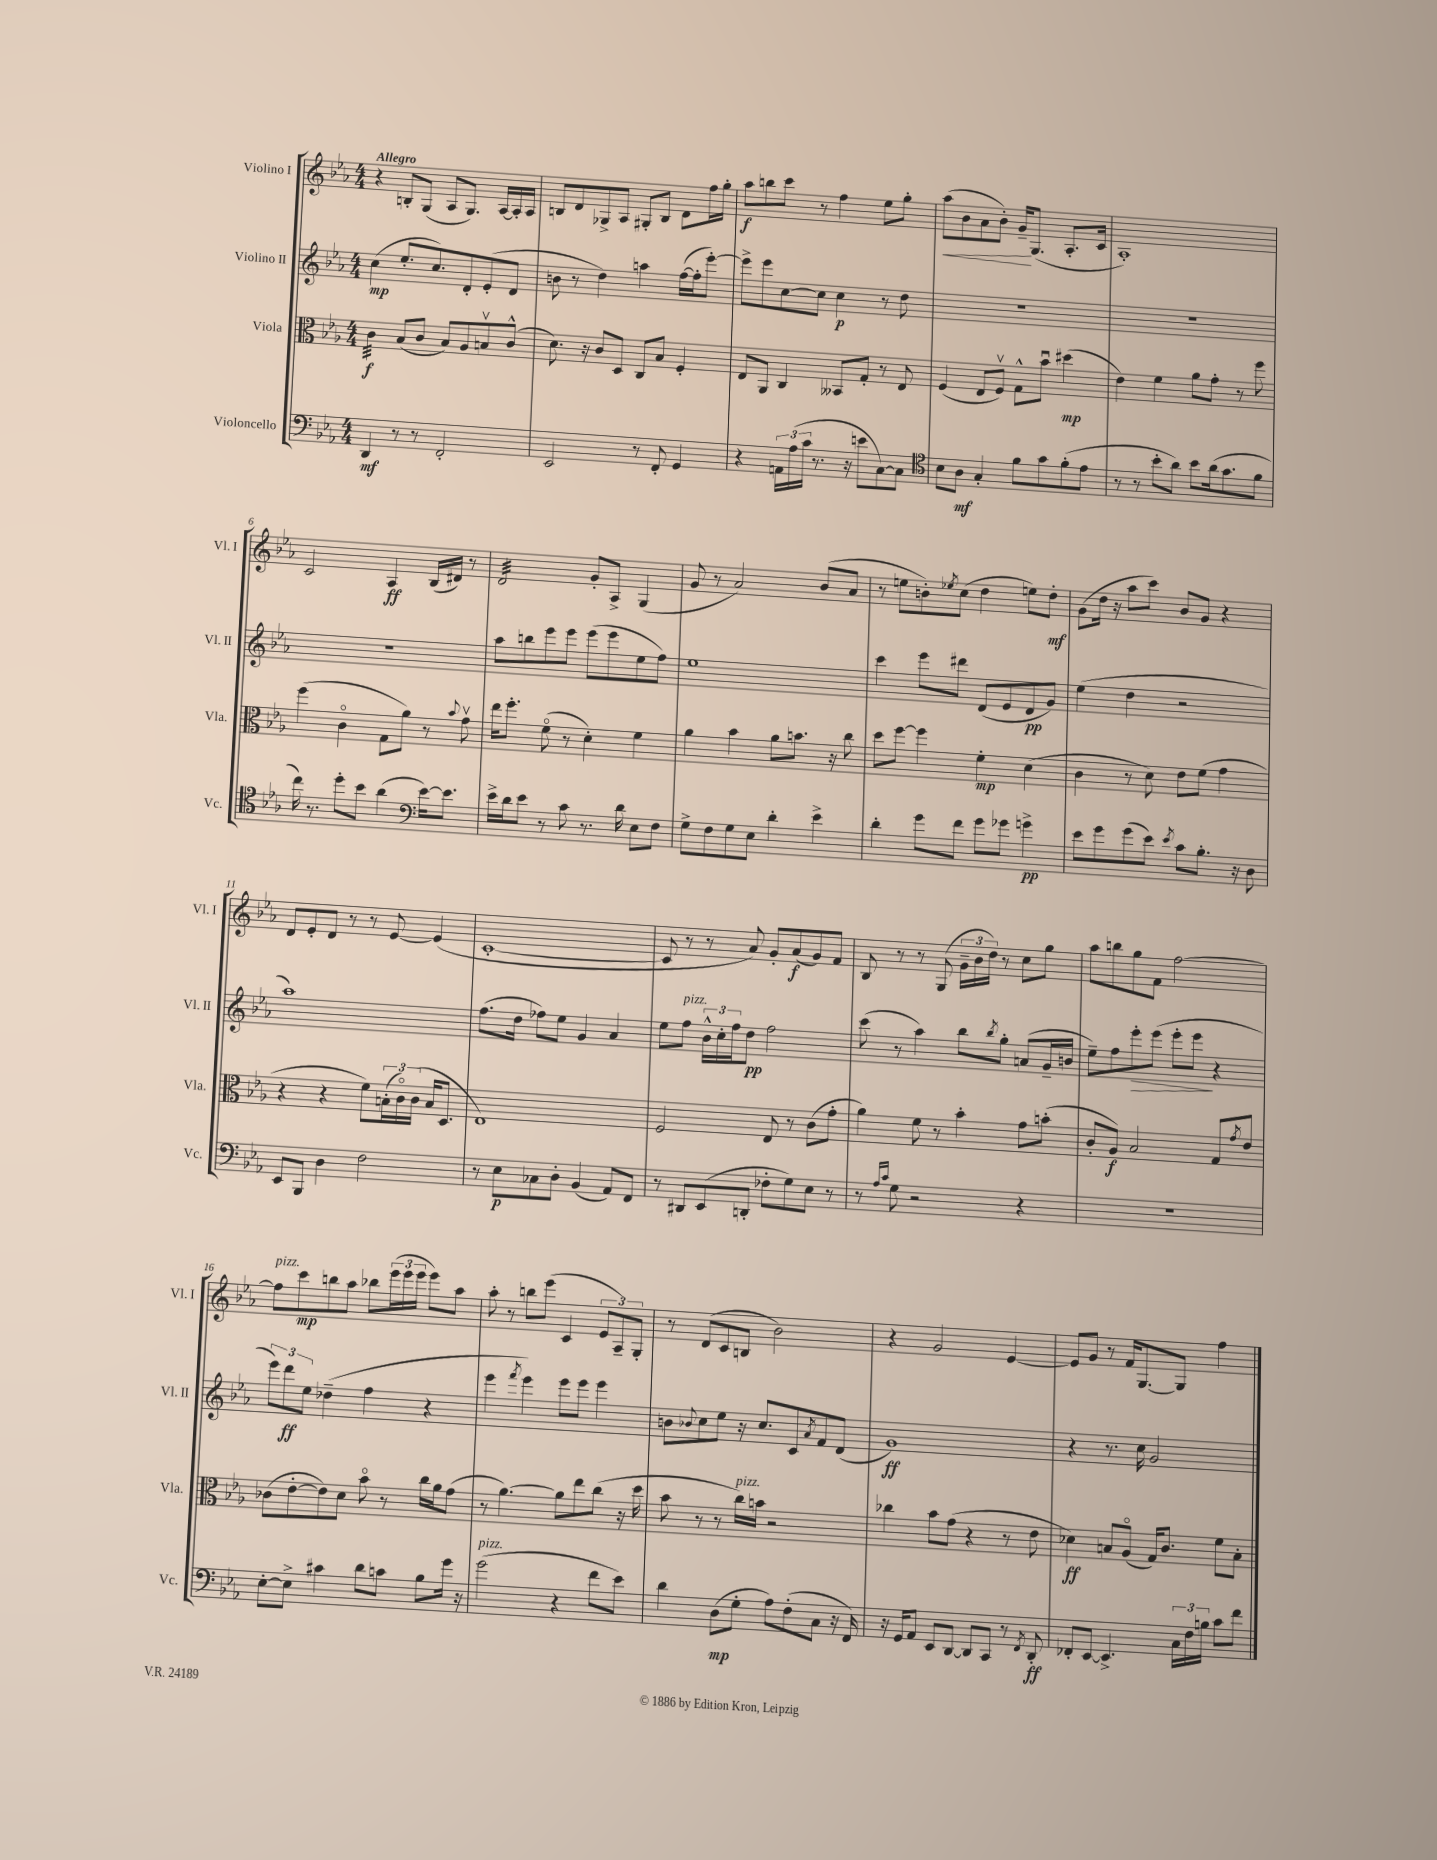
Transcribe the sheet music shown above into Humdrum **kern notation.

**kern	**kern	**kern	**kern
*staff4	*staff3	*staff2	*staff1
*clefF4	*clefC3	*clefG2	*clefG2
*k[b-e-a-]	*k[b-e-a-]	*k[b-e-a-]	*k[b-e-a-]
*M4/4	*M4/4	*M4/4	*M4/4
4DD	4c	(4cc	4r
8r	(8B-	8.ee-'	8B'
8r	8c	.	(8G
.	.	8.cc)	.
2FF'	8B-)	.	8A-
.	8A-	8d'	8.G)
.	8Bv	(8e-'	.
.	.	.	[16A-
.	(8c^^	8d	16A-']
.	.	.	16A-
=	=	=	=
2EE-	8.d)	8b	8B
.	.	8r	8d
.	16r	.	.
.	8c	4dd)	8G-^
.	8D	.	8A-
8r	8C	4aa	8G#'
8FF'	8B-	.	8B
4GG	4F'	([16ff	8d
.	.	16ff']	.
.	.	[8eee-')	16ff
.	.	.	16gg'
=	=	=	=
4r	8E-	8eee-^]	8aa-
.	8AA-	8eee-	8bb
24AA	4C	[8cc	8ccc
(24A-	.	.	.
24c	.	.	.
8.r	.	8cc]	8r
.	8BB--	4cc	4ff
16r	.	.	.
8e	8G'	.	.
[8C)	8r	8r	8ee-
8C]	8E-	8dd	8gg'
=	=	=	=
*clefC4	*	*	*
8B-	(4F	1r	(8aa-
8A-	.	.	8b-
4G'	8E-	.	8a-
.	8Fv)	.	8b-')
8f	8G^^	.	16g~
.	.	.	(8.G
8g	8b-u	.	.
(8f'	(4dd#	.	8.A-'
8e-	.	.	.
.	.	.	16c
=	=	=	=
8r	4e-)	1r	1A-')
8r	.	.	.
8b-'	4f	.	.
8a-)	.	.	.
8b-	8a-	.	.
(16a-	8g'	.	.
8.g	.	.	.
.	8r	.	.
8f	8ff	.	.
=	=	=	=
16cc)	(4ff	1r	2c
8.r	.	.	.
8dd'	4co	.	.
8b-	.	.	.
(4a-	8G	.	4A-
.	8a-)	.	.
*clefF4	*	*	*
[16e-)	8r	.	(16B-
8.e-]	.	.	16d#)
.	8qqb-	.	.
.	8gv	.	8r
=	=	=	=
16e-^	16ee-	8aa-	2d
16d	8.ff'	.	.
8e-	.	8bb	.
8r	(8fo	8eee-	.
8c	8r	8eee-	.
8.r	4d')	(8eee-	8g'
.	.	8eee-	8A-^
16d	.	.	.
8E-	4f	8ee-	(4G
8F	.	8ff)	.
=	=	=	=
8G^	4a-	1ee-	8g
8F	.	.	8r
8G	4b-	.	2a-)
8E-	.	.	.
4d'	8a-	.	.
.	8.b	.	.
4e-^	.	.	(8b-
.	16r	.	.
.	8cc	.	8a-
=	=	=	=
4d'	8dd	4ccc	8r
.	[8ff	.	8ee
8g	4ff]	8eee-	8b')
.	.	.	8qee-
8f	.	8ddd#	(8cc
8g	4f'	(8d	4dd
8g-	.	8e-	.
4g^	(4d	8d	8ee)
.	.	8g)	8dd'
=	=	=	=
8e-	4c	(4ee-	(8g
8g	.	.	16dd
.	.	.	16r
(8g	8r	4dd	8aa-
8e-)	8d)	.	8ccc)
8qe-	.	.	.
8c	8e-	2r	8b-
8.B-'	(8f	.	8g
.	4g	.	4r
16r	.	.	.
8D	.	.	.
=	=	=	=
8EE-	4r	1aa-)	8d
8BBB-	.	.	8e-'
4D	4r	.	8d
.	.	.	8r
2F	8f)	.	8r
.	(24B'	.	[8e-
.	24co)	.	.
.	(24c	.	.
.	16B	.	(4e-]
.	8.D	.	.
=	=	=	=
8r	1E-)	(8.ff	[1c'
8E-	.	.	.
.	.	16dd	.
8C-	.	8ff-)	.
8D'	.	8ee-	.
(4BB-	.	4g	.
8AA-)	.	4a-	.
8FF	.	.	.
=	=	=	=
8r	2F	8ee-	8c]
8DD#	.	8ff	8r
(8EE-	.	24b-^^	8r
.	.	24cc'	.
.	.	24ff	.
8DD'	.	8dd	8a-)
8F-'	8E-	2ff	8g'
8G)	8r	.	(8a-
8E-	(8c	.	8g)
8r	8g'	.	8f
=	=	=	=
8r	4a-)	(8ccc	8B-
16qqA-	.	.	.
16qqc	.	.	.
8G	.	8r	8r
2r	8f	4aa-)	8r
.	8r	.	(8G
.	4b-'	8bb-	24g~
.	.	.	24b-
.	.	.	24dd)
.	.	8qbb-	.
.	.	8gg'	8r
4r	8g	(8a	8cc
.	(8b'	16g~	8gg
.	.	16b	.
=	=	=	=
1r	8c'	8ee-~)	8aa-
.	8A-)	8ff	8bb
.	2B-	8eee-'	8gg
.	.	(8eee-	8f
.	.	8eee-'	[2ff
.	.	8eee-	.
.	8G	4r	.
.	8qg	.	.
.	8e-	.	.
=	=	=	=
[8E-'	(8c-	12eee-)	8ff]
.	.	12ddd	.
8E-^]	[8e-'	.	8ccc
.	.	12ee-	.
4c#	8e-])	(4dd-~	8bb
.	8d	.	8aa-
8d	8b-o	4ff	8bb-
8c	8r	.	(24eee-
.	.	.	24eee-
.	.	.	24eee-
8B-	16cc	4r	8eee-)
.	16a-	.	.
16g	(8g	.	8aa-
16r	.	.	.
=	=	=	=
(2g	8r	4eee-	8aa-'
.	[4.a-)	.	8r
.	.	8qfff	.
.	.	4eee-)	8bb
.	.	.	(8eee-
4r	8a-]	8eee-	4c
.	8ee-	8eee-	.
8f	(8cc	4eee-	12e-
.	.	.	12A-~)
8e-)	16r	.	.
.	.	.	12G'
.	16dd	.	.
=	=	=	=
4d	8b-	8b	8r
.	.	8qqb-	.
.	8r	8cc	(8d
(8D	8r	8ee-	8c
8G'	16cc)	16r	8B
.	16b	8.cc	.
8A-)	2r	.	2b-)
(8F'	.	8c	.
.	.	8qa-	.
8C	.	8f	.
16r	.	(8d	.
16FF)	.	.	.
=	=	=	=
16r	4cc-	1g)	4r
16GG	.	.	.
8AA-	.	.	.
8EE-	8b-	.	2g
[8DD	(8g	.	.
8DD]	4r	.	.
8CC	.	.	.
8r	8r	.	[4e-
8qFF	.	.	.
8DD'	8e-	.	.
=	=	=	=
8FF-'	4d-)	4r	8e-]
[8EE-	.	.	8g
4.EE-^]	8B	8.r	8r
.	(8A-o	.	16f
.	.	16cc	[8.G
.	16G)	2g	.
.	8.c	.	.
24C	.	.	8G]
24F	.	.	.
24B	.	.	.
8c	8f	.	4ff
8f	8B'	.	.
==	==	==	==
*-	*-	*-	*-
